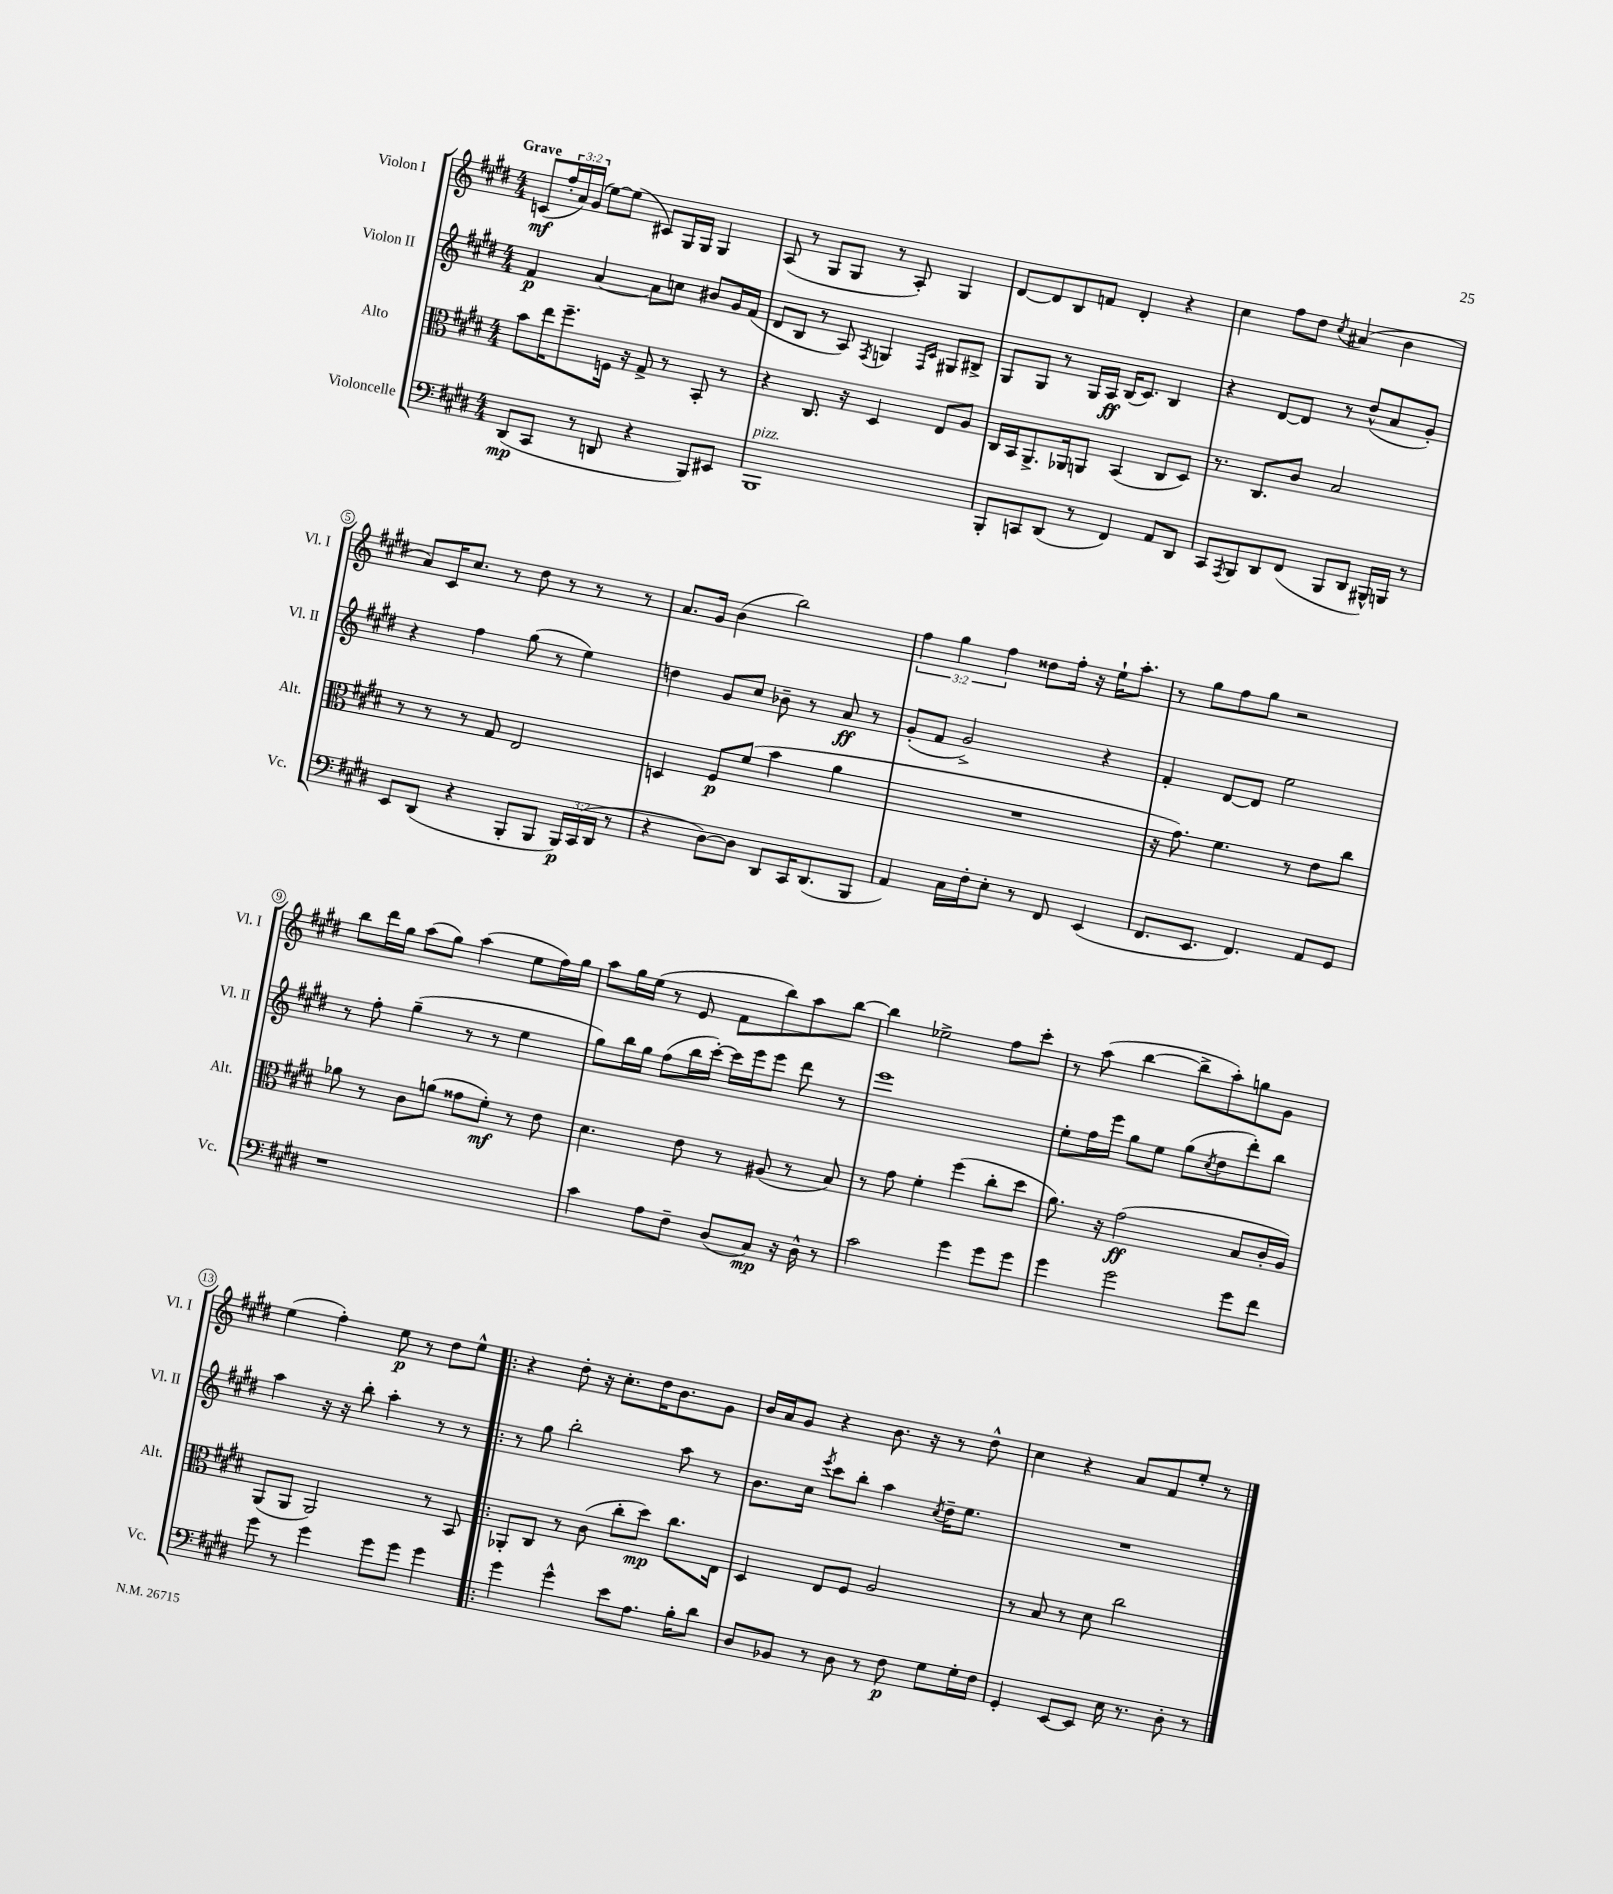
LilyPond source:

<<
\new StaffGroup <<
\new Staff = "s0" \with { instrumentName = "Violon I" shortInstrumentName = "Vl. I" } {
    \clef treble \key e \major \numericTimeSignature \time 4/4 \override Staff.TupletNumber.text = #tuplet-number::calc-fraction-text \tempo "Grave"
    c'8\mf( \tuplet 3/2 { fis''16-. a'16) gis'16( } e''8~) e''8( cis'8) gis16 gis16 gis4 |
    a8( r8 gis8 gis8 r8 a8-.) gis4 |
    dis'8~ dis'8 b8 f'8 dis'4-. r4 |
    cis''4 fis''8 dis''8 \acciaccatura { cis''8 } ais'4( b'4 |
    a'8) cis'16 cis''8. r8 dis''8 r8 r8 r8 |
    a'8. gis'16 b'4( b''2) |
    \tuplet 3/2 { fis''4 gis''4 fis''4 } disis''8 fis''16-. r16 e''16-! a''8.-. |
    r8 gis''8 fis''8 gis''8 r2 |
    b''8 dis'''16 gis''16 a''8( gis''8) a''4( e''8 fis''16) gis''16 |
    a''8 gis''16 e''16( r8 e'8 fis'8 b''8) a''8 b''8~ |
    b''4 ees''2-> fis''8 cis'''8-. |
    r8 a''8( b''4~ b''8-> a''8-.) g''8 gis'8 |
    e''4( fis''4-.) e''8\p r8 dis''8 e''8-^ |
    \bar ".|:" r4 dis''8-. r16 cis''8.-. dis''16 b'8. gis'8 |
    b'16 a'16 gis'8 r4 b'8. r16 r8 dis''8-^ |
    cis''4 r4 a'8 fis'8 e''8-. r8 \bar "|." |
}
\new Staff = "s1" \with { instrumentName = "Violon II" shortInstrumentName = "Vl. II" } {
    \clef treble \key e \major \numericTimeSignature \time 4/4
    fis'4\p a'4~ a'8 c''8 bis'8 gis'16 fis'16( |
    dis'8 b8 r8 a8) \acciaccatura { fis8 } g4 \grace { fis16 cis'16 } gis8 bis8-> |
    gis8 gis8 r8 gis16 a16\ff b16( cis'8.) b4 |
    r4 dis'8~ dis'8 r8 dis''8-^( a'8 gis'8-.) |
    r4 fis''4 gis''8( r8 e''4) |
    d''4 gis'8 cis''8 bes'8-- r8 a'8\ff r8 |
    gis'8-.( fis'8 gis'2->) r4 |
    fis'4-. dis'8~ dis'8 e''2 |
    r8 fis''8-. gis''4--( r8 r8 e''4 |
    gis''8) b''16 gis''16 fis''8( b''16 cis'''16~-.) cis'''16 e'''16 e'''8 dis'''8 r8 |
    e'''1 |
    e''8-. fis''16 e'''16 gis''8 e''8 gis''8( \acciaccatura { cis''8 } dis''8 dis'''8-.) b''8 |
    a''4 r16 r16 b''8-. a''4-. r8 r8 |
    \bar ".|:" r8 gis''8 b''2-. a''8 r8 |
    b'8. cis''16 \acciaccatura { e'''8 } cis'''8 b''8-. a''4 \acciaccatura { cis''8 } dis''16-- e''8. |
    R1 \bar "|." |
}
\new Staff = "s2" \with { instrumentName = "Alto" shortInstrumentName = "Alt." } {
    \clef alto \key e \major \numericTimeSignature \time 4/4
    b'8 e''16 fis''8.-- f16 r16 gis8-> r8 b,8-. r8 |
    r4 cis8. r16 dis4 e8 a8 |
    cis16 b,16 a,8.-> aes,16 a,8 b,4( cis8 dis8) |
    r8. cis8. cis'8 b2 |
    r8 r8 r8 gis8 e2 |
    d4 fis8\p fis'8( b'4 a'4 |
    R1 |
    r16 gis'8.) fis'4. r8 e'8 cis''8 |
    aes'8 r8 cis'8 a'8( gisis'8 fis'8-.\mf) r8 e'8 |
    dis'4. e'8 r8 ais8( r8 b8) |
    r8 gis'8 fis'4-. fis''4( cis''8-. dis''8 |
    a'8.) r16 gis'2\ff( b8 cis'16-. a16) |
    a,8( a,8 a,2) r8 b,8 |
    \bar ".|:" aes,8-. cis8 r8 cis'8( cis''8-. dis''8\mp) cis''8. e16 |
    dis4 e8 fis8 a2 |
    r8 b8 r8 dis'8 cis''2 \bar "|." |
}
\new Staff = "s3" \with { instrumentName = "Violoncelle" shortInstrumentName = "Vc." } {
    \clef bass \key e \major \numericTimeSignature \time 4/4 \override Staff.TupletNumber.text = #tuplet-number::calc-fraction-text
    dis,8\mp( cis,8 r8 d,8 r4 b,,8) eis,8 |
    b,,1^\markup { \italic "pizz." } |
    b,,8-. c,8 dis,8( r8 fis,4) a,8 dis,8 |
    cis,8 \acciaccatura { a,,8 } b,,8 dis,8 fis,8( b,,8 dis,8 bis,,16-^) b,,16 r8 |
    e,8 dis,8( r4 b,,8-. b,,8 \tuplet 3/2 { b,,16\p) cis,16( dis,16 } r8 |
    r4 dis8~) dis8 dis,8 cis,16 dis,8.( b,,8 |
    a,4) cis16 fis16-. e8-. r8 fis,8 e,4( |
    fis,8. e,8. fis,4.) a,8 gis,8 |
    r1 |
    cis'4 a8 fis8-- dis8( cis8\mp) r16 dis16-^ r8 |
    cis'2 gis'4 gis'8 gis'8 |
    gis'4 gis'2 gis'8 fis'8 |
    gis'8 r8 gis'4 gis'8 gis'8 gis'4 |
    \bar ".|:" gis'4 gis'4-^ e'8 a8. b16-. dis'8 |
    dis8 bes,8 r8 dis8 r8 fis8\p gis8 gis16-. fis16 |
    gis,4-. e,8~ e,8 e16 r8. dis8-. r8 \bar "|." |
}
>>
>>
\layout { \context { \Score \override BarNumber.stencil = #(make-stencil-circler 0.1 0.3 ly:text-interface::print) } }
